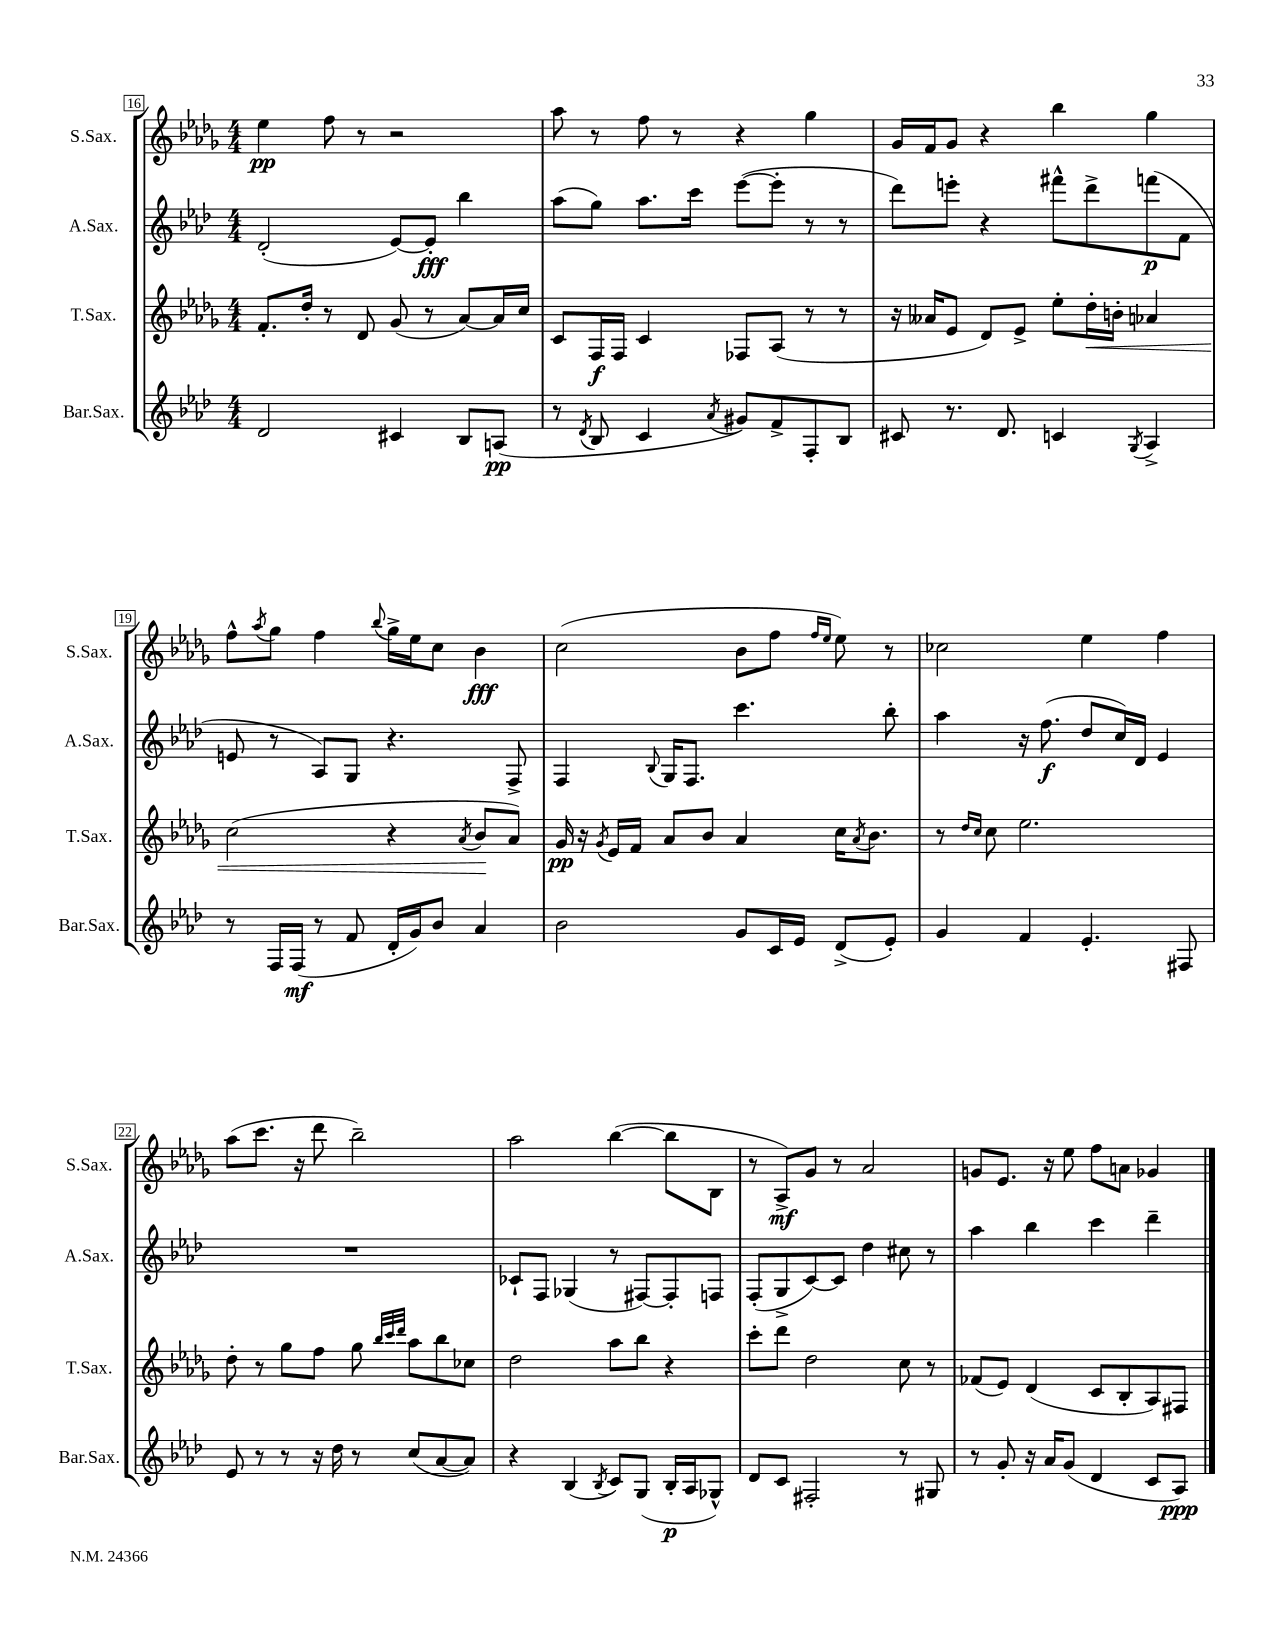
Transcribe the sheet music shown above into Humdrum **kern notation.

**kern	**kern	**kern	**kern
*staff4	*staff3	*staff2	*staff1
*clefG2	*clefG2	*clefG2	*clefG2
*k[b-e-a-d-]	*k[b-e-a-d-g-]	*k[b-e-a-d-]	*k[b-e-a-d-g-]
*M4/4	*M4/4	*M4/4	*M4/4
2d-	8.f'	(2d-'	4ee-
.	16dd-'	.	.
.	8r	.	8ff
.	8d-	.	8r
4c#	(8g-	[8e-)	2r
.	8r	8e-']	.
8B-	[8a-)	4bb-	.
(8A	16a-]	.	.
.	16cc	.	.
=	=	=	=
8r	8c	(8aa-	8aa-
8qd-	.	.	.
8B-	16F	8gg)	8r
.	16F	.	.
4c	4c	8.aa-	8ff
.	.	.	8r
.	.	16ccc	.
8qa-	.	.	.
8g#)	8F-	([8eee-	4r
8f^	(8A-	8eee-']	.
8F'	8r	8r	4gg-
8B-	8r	8r	.
=	=	=	=
8c#	16r	8ddd-)	16g-
.	16a--	.	16f
8.r	8e-	8eee'	8g-
.	8d-)	4r	4r
8.d-	.	.	.
.	8e-^	.	.
4c	8ee-'	8fff#^^	4bb-
.	16dd-'	8ddd-^	.
.	16b'	.	.
8qG	.	.	.
4A-^	4a-	(8fff	4gg-
.	.	8f	.
=	=	=	=
8r	(2cc	8e	8ff^^
.	.	.	8qaa-
16F	.	8r	8gg-
(16F	.	.	.
8r	.	8A-)	4ff
8f	.	8G	.
.	.	.	8qqbb-
16d-'	4r	4.r	16gg-^
16g)	.	.	16ee-
8b-	.	.	8cc
.	8qa-	.	.
4a-	8b-	.	4b-
.	8a-)	8F^	.
=	=	=	=
2b-	16g-	4F	(2cc
.	16r	.	.
.	8qg-	.	.
.	16e-	.	.
.	16f	.	.
.	.	8qqB-	.
.	8a-	16G	.
.	.	8.F	.
.	8b-	.	.
8g	4a-	4.ccc	8b-
16c	.	.	8ff
16e-	.	.	.
.	.	.	16qqff
.	.	.	16qqee-
(8d-^	16cc	.	8ee-)
.	8qa-	.	.
.	8.b-	.	.
8e-')	.	8bb-'	8r
=	=	=	=
4g	8r	4aa-	2cc-
.	16qqdd-	.	.
.	16qqcc	.	.
.	8cc	.	.
4f	2.ee-	16r	.
.	.	(8.ff	.
4.e-'	.	8dd-	4ee-
.	.	16cc)	.
.	.	16d-	.
.	.	4e-	4ff
8F#	.	.	.
=	=	=	=
8e-	8dd-'	1r	(8aa-
8r	8r	.	8.ccc
8r	8gg-	.	.
.	.	.	16r
16r	8ff	.	8ddd-
16dd-	.	.	.
8r	8gg-	.	2bb-~)
.	32qqbb-	.	.
.	32qqccc	.	.
.	32qqddd-	.	.
(8cc	8aa-	.	.
[8a-	8bb-	.	.
8a-])	8cc-	.	.
=	=	=	=
4r	2dd-	8c-`	2aa-
.	.	8F	.
(4B-	.	(4G-	.
8qB-	.	.	.
8c)	8aa-	8r	([4bb-
(8G	8bb-	[8F#)	.
16B-'	4r	8F#']	8bb-]
16A-	.	.	.
8G-^^)	.	8F	8B-
=	=	=	=
8d-	8ccc'	(8F'	8r
8c	8ddd-	8G^	8A-^)
2F#'	2dd-	[8c)	8g-
.	.	8c]	8r
.	.	4dd-	2a-
8r	8cc	8cc#	.
8G#	8r	8r	.
=	=	=	=
8r	(8f-	4aa-	8g
8g'	8e-)	.	8.e-
16r	(4d-	4bb-	.
16a-	.	.	16r
(8g	.	.	8ee-
4d-	8c	4ccc	8ff
.	8B-'	.	8a
8c	8A-)	4ddd-~	4g-
8A-)	8F#	.	.
==	==	==	==
*-	*-	*-	*-
